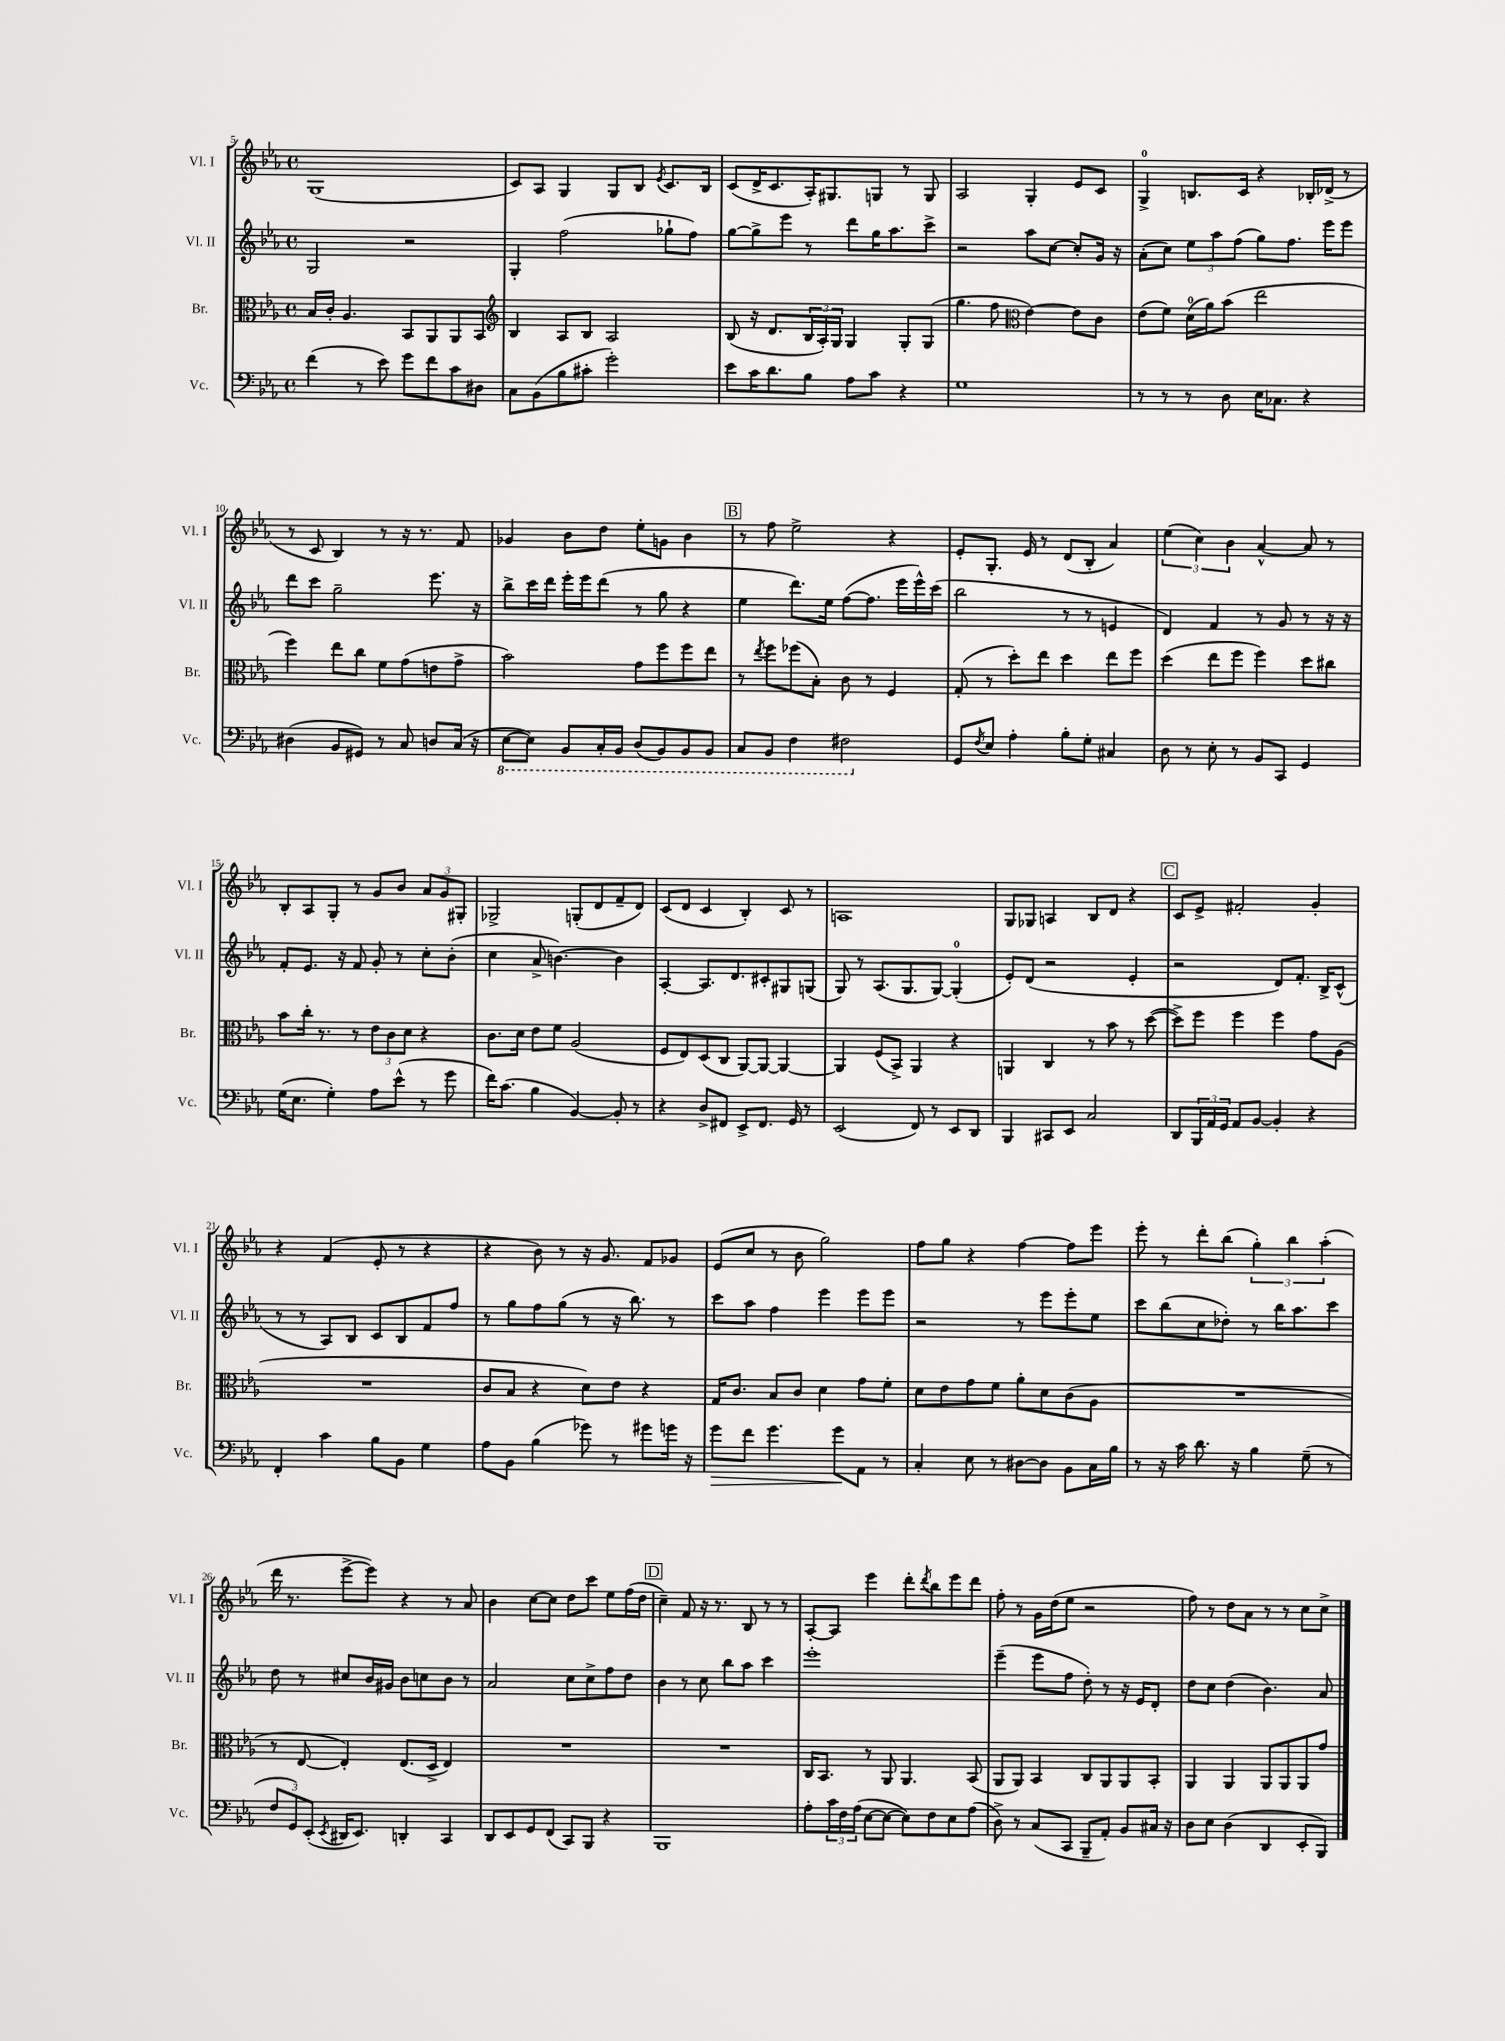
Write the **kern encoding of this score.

**kern	**kern	**kern	**kern
*staff4	*staff3	*staff2	*staff1
*clefF4	*clefC3	*clefG2	*clefG2
*k[b-e-a-]	*k[b-e-a-]	*k[b-e-a-]	*k[b-e-a-]
*M4/4	*M4/4	*M4/4	*M4/4
*met(c)	*met(c)	*met(c)	*met(c)
(4f	16B-	2G	(1G
.	16c'	.	.
.	4.A-	.	.
8r	.	.	.
8e-)	.	.	.
8g	8BB-	2r	.
8f	8AA-	.	.
8c	8AA-	.	.
8D#	8BB-	.	.
=	=	=	=
*	*clefG2	*	*
8C	4B-	4G'	8c)
(8BB-	.	.	8A-
8B-	8A-	(2ff	4G
8c#'	8B-	.	.
2g')	2A-	.	8G
.	.	.	8B-
.	.	.	8qe-
.	.	8gg-`	8.c
.	.	8ff)	.
.	.	.	16B-
=	=	=	=
8e-	(8B-	[8gg	(8c
16c	16r	8gg^]	16d^
8.d	8.d	.	8.c
.	.	8eee-	.
8B-	24B-	8r	16A-')
.	24A-')	.	.
.	.	.	8.G#
.	24G	.	.
8A-	4G	8ddd	.
8c	.	16gg	8G
.	.	8.aa-	.
4r	8G'	.	8r
.	(8G	8ccc^	8G
=	=	=	=
1G	4.gg	2r	2A-
.	8ff	.	.
*	*clefC3	*	*
.	[4e-)	8aa-	4G'
.	.	[8cc	.
.	8e-]	8cc']	8e-
.	8c	16g	8c
.	.	16r	.
=	=	=	=
8r	(8e-	(8a-'	4G^
8r	8f)	8cc)	.
8r	(16d	12ee-	8.B
.	16a-)	.	.
.	.	12aa-	.
8D	(8b-	.	.
.	.	(12ff	.
.	.	.	16c
16E-	2ee-	8gg)	4r
8.C-	.	.	.
.	.	8.ff	.
4r	.	.	16B-'
.	.	16eee-	(16d-^
.	.	8eee-	8r
=	=	=	=
(4D#	4ff)	8ddd	8r
.	.	8ccc	8c
8BB-	8ee-	2gg~	4B-)
8GG#)	8cc	.	.
8r	8f	.	8r
8C	(8g	.	16r
.	.	.	8.r
8D	8e	8.eee-	.
(16C	8g^	.	8f
16r	.	16r	.
=	=	=	=
[8EE-	2b-)	8bb-^	4g-
8EE-])	.	16ccc	.
.	.	16ddd	.
8BBB-	.	16eee-'	8b-
.	.	16eee-	.
16CC'	.	(8ddd	8dd
16BBB-	.	.	.
(8DD	8g	8r	8ee-'
8BBB-)	8ff	8gg	8g
8BBB-	8ff	4r	4b-
8BBB-	8ee-	.	.
=	=	=	=
8CC	8r	4ee-	8r
.	8qee-	.	.
8BBB-	8ff	.	8ff
4FF	(8ff-	8.ddd)	2ee-^
.	8B-')	.	.
.	.	16ee-	.
2FF#	8c	([8ff	.
.	8r	8.ff]	.
.	4F	.	4r
.	.	16eee-	.
.	.	16eee-^^)	.
.	.	(16ccc	.
=	=	=	=
8GG	(8G'	2bb-	8e-'
8qF	.	.	.
8E-	8r	.	8.G'
4A-'	8dd')	.	.
.	.	.	16e-
.	8ee-	.	8r
8B-'	4dd	8r	(8d
8G'	.	8r	8B-'
4C#	8ee-	4e	4a-)
.	8ff	.	.
=	=	=	=
8D	(4dd	4d)	(6ee-
8r	.	.	.
.	.	.	6cc)
8E-'	8ee-	4f	.
.	.	.	6b-
8r	8ff	.	.
8BB-	4ff)	8r	[4a-^^
8CC	.	8g	.
4GG	8dd	8r	8a-]
.	8cc#	16r	8r
.	.	16r	.
=	=	=	=
(16G	8b-	8f'	8B-'
8.E-	.	.	.
.	16cc'	8.e-	8A-
.	8.r	.	.
4G')	.	.	8G'
.	.	16r	.
.	8r	8f	8r
8A-	12e-	8g'	8g
.	12c	.	.
(8e-^^	.	8r	8b-
.	12d	.	.
8r	4r	8cc'	12a-
.	.	.	12g
8g	.	(8b-'	.
.	.	.	12G#'
=	=	=	=
16f)	8.c	4cc	2G-^
(8.c	.	.	.
.	16d	.	.
4B-	8e-	8a-^	.
.	8f	[4.b)	.
[4BB-)	(2A-	.	(8G'
.	.	.	8d
8BB-']	.	4b]	8f~
8r	.	.	8d)
=	=	=	=
4r	8F	[4A-'	(8c
.	8E-)	.	8d
8D^	(8D	8.A-]	4c
8FF#	8C	.	.
.	.	8.d	.
8EE-^	[8AA-)	.	4B-')
8.FF#	8AA-_	8c#'	.
.	4AA-_	8G#	8c
16GG	.	.	.
8r	.	(8G	8r
=	=	=	=
(2EE-	4AA-]	8G)	1A
.	.	8r	.
.	(8F	(8.A-	.
.	8BB-^)	.	.
.	.	8.G	.
8FF)	4AA-	.	.
8r	.	[8G)	.
8EE-	4r	(4G']	.
8DD	.	.	.
=	=	=	=
4BBB-	4AA	8e-')	8G
.	.	(8d	8G-
8CC#	4C	2r	4A
8EE-	.	.	.
2C	8r	.	8B-
.	8b-	.	8d
.	8r	4e-'	4r
.	([8dd	.	.
=	=	=	=
8DD	8dd^])	2r	8c
24BBB-	8ff	.	8e-^
24AA-	.	.	.
24GG	.	.	.
8AA-	4ff	.	2f#'
[8BB-	.	.	.
4BB-']	4ff	8d)	.
.	.	8.f'	.
4r	8g	.	4g'
.	.	16B-^	.
.	(8A-	(8c^^	.
=	=	=	=
4FF'	1r	8r	4r
.	.	8r	.
4c	.	8A-)	(4f
.	.	8B-	.
8B-	.	8c	8e-'
8BB-	.	8B-	8r
4G	.	8f	4r
.	.	8ff	.
=	=	=	=
8A-	8c	8r	4r
8BB-	8B-	8gg	.
(4B-	4r	8ff	8b-)
.	.	(8gg	8r
8g-)	8d)	8r	16r
.	.	.	8.g
8r	8e-	16r	.
.	.	8.bb-)	.
8g#	4r	.	8f
16g	.	8r	8g-
16r	.	.	.
=	=	=	=
8g	16G	8ccc	(8e-
.	8.c	.	.
8f	.	8aa-	8cc
4.g	8B-	4ff	8r
.	8c	.	8b-
.	4d	4eee-	2gg)
8g	.	.	.
8AA-	8g	8eee-	.
8r	8f'	8eee-	.
=	=	=	=
4C'	8d	2r	8ff
.	8e-	.	8gg
8E-	8g	.	4r
8r	8f	.	.
[8D#	8a-'	8r	[4ff
8D#]	8d	8eee-	.
8BB-	(8c	8eee-'	8ff]
16C	8A-	8ee-	8eee-
16B-	.	.	.
=	=	=	=
8r	1r	8ccc	8eee-'
16r	.	(8bb-	8r
16c	.	.	.
8.d	.	8cc	8ddd'
.	.	8dd-')	(8bb-
16r	.	.	.
4B-	.	8r	6gg')
.	.	16bb-	.
.	.	.	6bb-
.	.	8.aa-	.
(8G~	.	.	.
.	.	.	(6aa-'
8r	.	8ccc	.
=	=	=	=
12F	8r	8dd	16ddd
.	.	.	8.r
12GG)	.	.	.
.	[8E-	8r	.
(12EE-'	.	.	.
8qEE-	.	.	.
16DD#	4E-'])	8cc#	[8eee-^
8.EE-)	.	.	.
.	.	16b-	8eee-])
.	.	16g#	.
4DD'	(8.E-	8b-	4r
.	.	8cc	.
.	16D^	.	.
4CC	4E-)	8b-	8r
.	.	8r	8a-
=	=	=	=
8DD	1r	2a-	4b-
8EE-	.	.	.
8GG	.	.	[8cc
(8FF	.	.	8cc]
8CC)	.	8cc	8dd
8BBB-	.	8cc^	8ccc
4r	.	8ff	8ee-
.	.	8dd	(16ff
.	.	.	16dd
=	=	=	=
1BBB-	1r	4b-	4cc~)
.	.	8r	8f
.	.	8cc	16r
.	.	.	8.r
.	.	8bb-	.
.	.	8aa-	8B-
.	.	4ccc	8r
.	.	.	8r
=	=	=	=
8A-'	16C	1eee-'	[8A-'
.	8.BB-	.	.
24c	.	.	8A-]
24F	.	.	.
(24A-	.	.	.
[8E-	8r	.	4eee-
8E-_	8AA-	.	.
8E-])	4.AA-	.	8ddd'
.	.	.	8qddd
8F	.	.	8bb-
8E-	.	.	8eee-
(8A-	(8BB-	.	8ddd
=	=	=	=
8D^)	8AA-	(4eee-~	8ff'
8r	8AA-)	.	8r
(8C	4BB-	8eee-	16g
.	.	.	(16dd
8CC	.	8ff	8ee-
8BBB-~	8C	8dd')	2r
8AA-')	8AA-	8r	.
8BB-	8AA-	16r	.
.	.	16e-	.
16C#	8BB-'	8d'	.
16r	.	.	.
=	=	=	=
8D	4AA-	8dd	8ff)
8E-	.	8cc	8r
(4D	4AA-	(4dd	8dd
.	.	.	8a-
4DD	8AA-	4.b-)	8r
.	8AA-	.	8r
8EE-'	8AA-	.	8cc
8BBB-)	8g	8a-	8cc^
==	==	==	==
*-	*-	*-	*-
